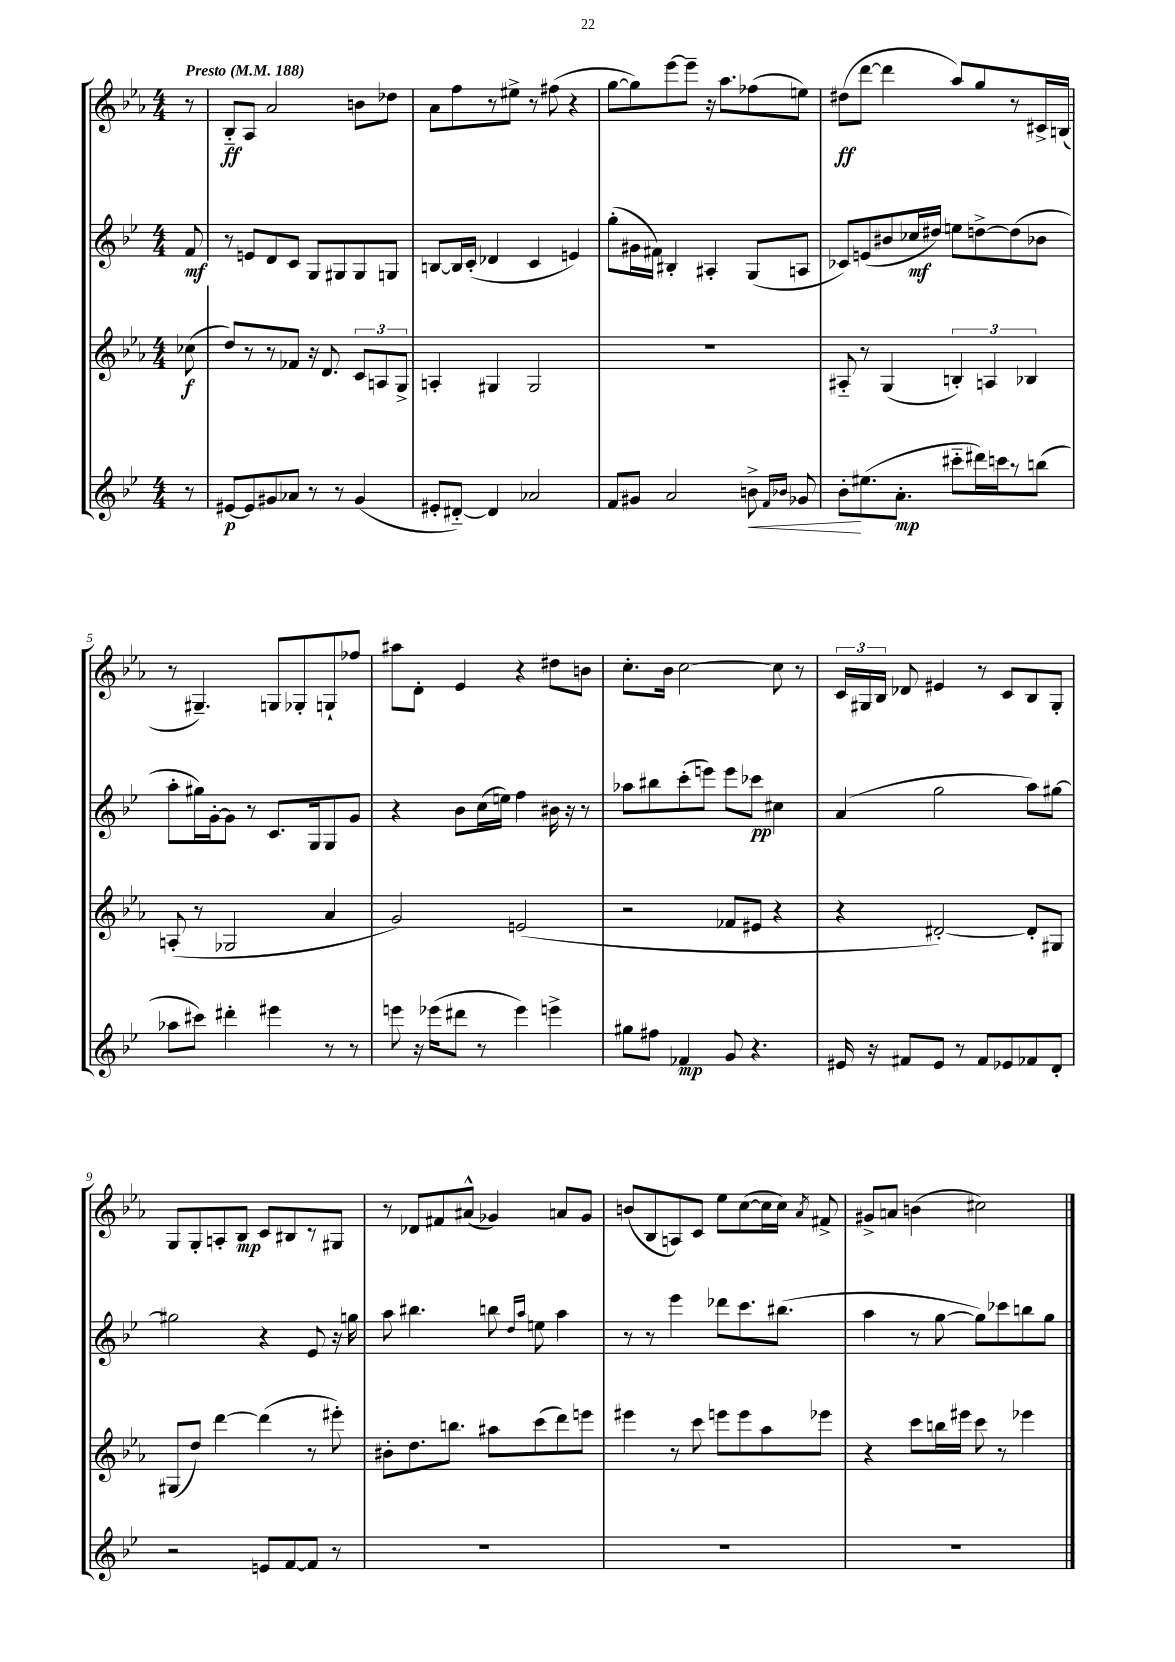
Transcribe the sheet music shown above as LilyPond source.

<<
\new StaffGroup <<
\new Staff = "s0" {
    \clef treble \key ees \major \numericTimeSignature \time 4/4 \partial 8 \tempo "Presto" 4 = 188
    \autoBeamOff r8 |
    bes8[-_\ff aes8] aes'2 b'8[ des''8] |
    aes'8[ f''8 r8 eis''8]-> r8 fis''8( r4 |
    g''8[~ g''8) ees'''8~ ees'''8]-- r16 aes''8.[ fes''8( e''8]) |
    dis''8[\ff( d'''8]~ d'''4 aes''8[) g''8 r8 cis'16-> b16]( |
    r8 gis4.--) g8[ ges8-. g8-! fes''8] |
    ais''8[ d'8]-. ees'4 r4 dis''8[ b'8] |
    c''8.[-. bes'16] c''2~ c''8 r8 |
    \tuplet 3/2 { c'16[ gis16 bes16] } des'8 eis'4 r8 c'8[ bes8 gis8]-. |
    g8[ g8-. a8-. bes8]\mp c'8[ bis8 r8 gis8] |
    r8 des'8[ fis'8 ais'8]-^( ges'4) a'8[ ges'8] |
    b'8[( bes8 a8) c'8] ees''8[ c''8~( c''16 c''16]) \acciaccatura { aes'8 } fis'8-> |
    gis'8[-> a'8] b'4( cis''2) \bar "|." |
}
\new Staff = "s1" {
    \clef treble \key bes \major \numericTimeSignature \time 4/4 \partial 8
    \autoBeamOff f'8\mf |
    r8 e'8[ d'8 c'8] g8[ gis8 gis8 g8] |
    b8[~ b16 c'16]-.( des'4 c'4 e'4) |
    g''8[-.( gis'16 fis'16]) bis4-. ais4-. g8[( a8] |
    ces'8[) e'8( bis'8 ces''16\mf dis''16]) e''8[ d''8~-> d''8( bes'8] |
    a''8[-. gis''16) g'16~-. g'8] r8 c'8.[ g16 g8 g'8] |
    r4 bes'8[ c''16( e''16]) f''4 bis'16 r16 r8 |
    aes''8[ bis''8 c'''8-.( e'''8]) e'''8[ ces'''8]\pp cis''4 |
    a'4( g''2 a''8[) gis''8]~ |
    gis''2 r4 ees'8 r16 g''16 |
    a''8 bis''4. b''8 \grace { d''16[ a''16] } e''8 a''4 |
    r8 r8 ees'''4 des'''8[ c'''8. bis''8.]( |
    a''4 r8 g''8~ g''8[) ces'''8 b''8 g''8] \bar "|." |
}
\new Staff = "s2" {
    \clef treble \key ees \major \numericTimeSignature \time 4/4 \partial 8
    \autoBeamOff ces''8\f( |
    d''8[) r8 r8 fes'8] r16 d'8. \tuplet 3/2 { c'8[ a8 g8]-> } |
    a4-. gis4 gis2 |
    R1 |
    ais8-_ r8 g4( \tuplet 3/2 { b4-.) a4 bes4 } |
    a8-.( r8 ges2 aes'4 |
    g'2) e'2( |
    r2 fes'8[ eis'8] r4 |
    r4 dis'2~-.) dis'8[-. gis8] |
    gis8[( d''8]) d'''4~ d'''4( r8 eis'''8-.) |
    bis'8[-. d''8. b''8.] ais''8[ c'''8( d'''8) e'''8] |
    eis'''4 r8 c'''8 e'''8[ e'''8 aes''8 ees'''8] |
    r4 c'''8[ b''16 eis'''16] c'''8 r8 ees'''4 \bar "|." |
}
\new Staff = "s3" {
    \clef treble \key bes \major \numericTimeSignature \time 4/4 \partial 8
    \autoBeamOff r8 |
    eis'8[~\p eis'8 gis'8 aes'8] r8 r8 gis'4( |
    eis'8[-. dis'8]~-_) dis'4 aes'2 |
    f'8[ gis'8] a'2 b'8->\< \grace { f'16[ bes'16] } ges'8 |
    bes'8[-.\! eis''8.( a'8.]-.\mp cis'''8[-_ dis'''16) c'''16 r8 b''8]( |
    aes''8[ cis'''8]) dis'''4-. eis'''4 r8 r8 |
    e'''8 r16 ees'''16[( dis'''8] r8 ees'''4) e'''4-> |
    gis''8[ fis''8] fes'4\mp g'8 r4. |
    eis'16 r16 fis'8[ eis'8] r8 fis'8[ ees'8 fes'8 d'8]-. |
    r2 e'8[ f'8~ f'8] r8 |
    R1 |
    R1 |
    R1 \bar "|." |
}
>>
>>
